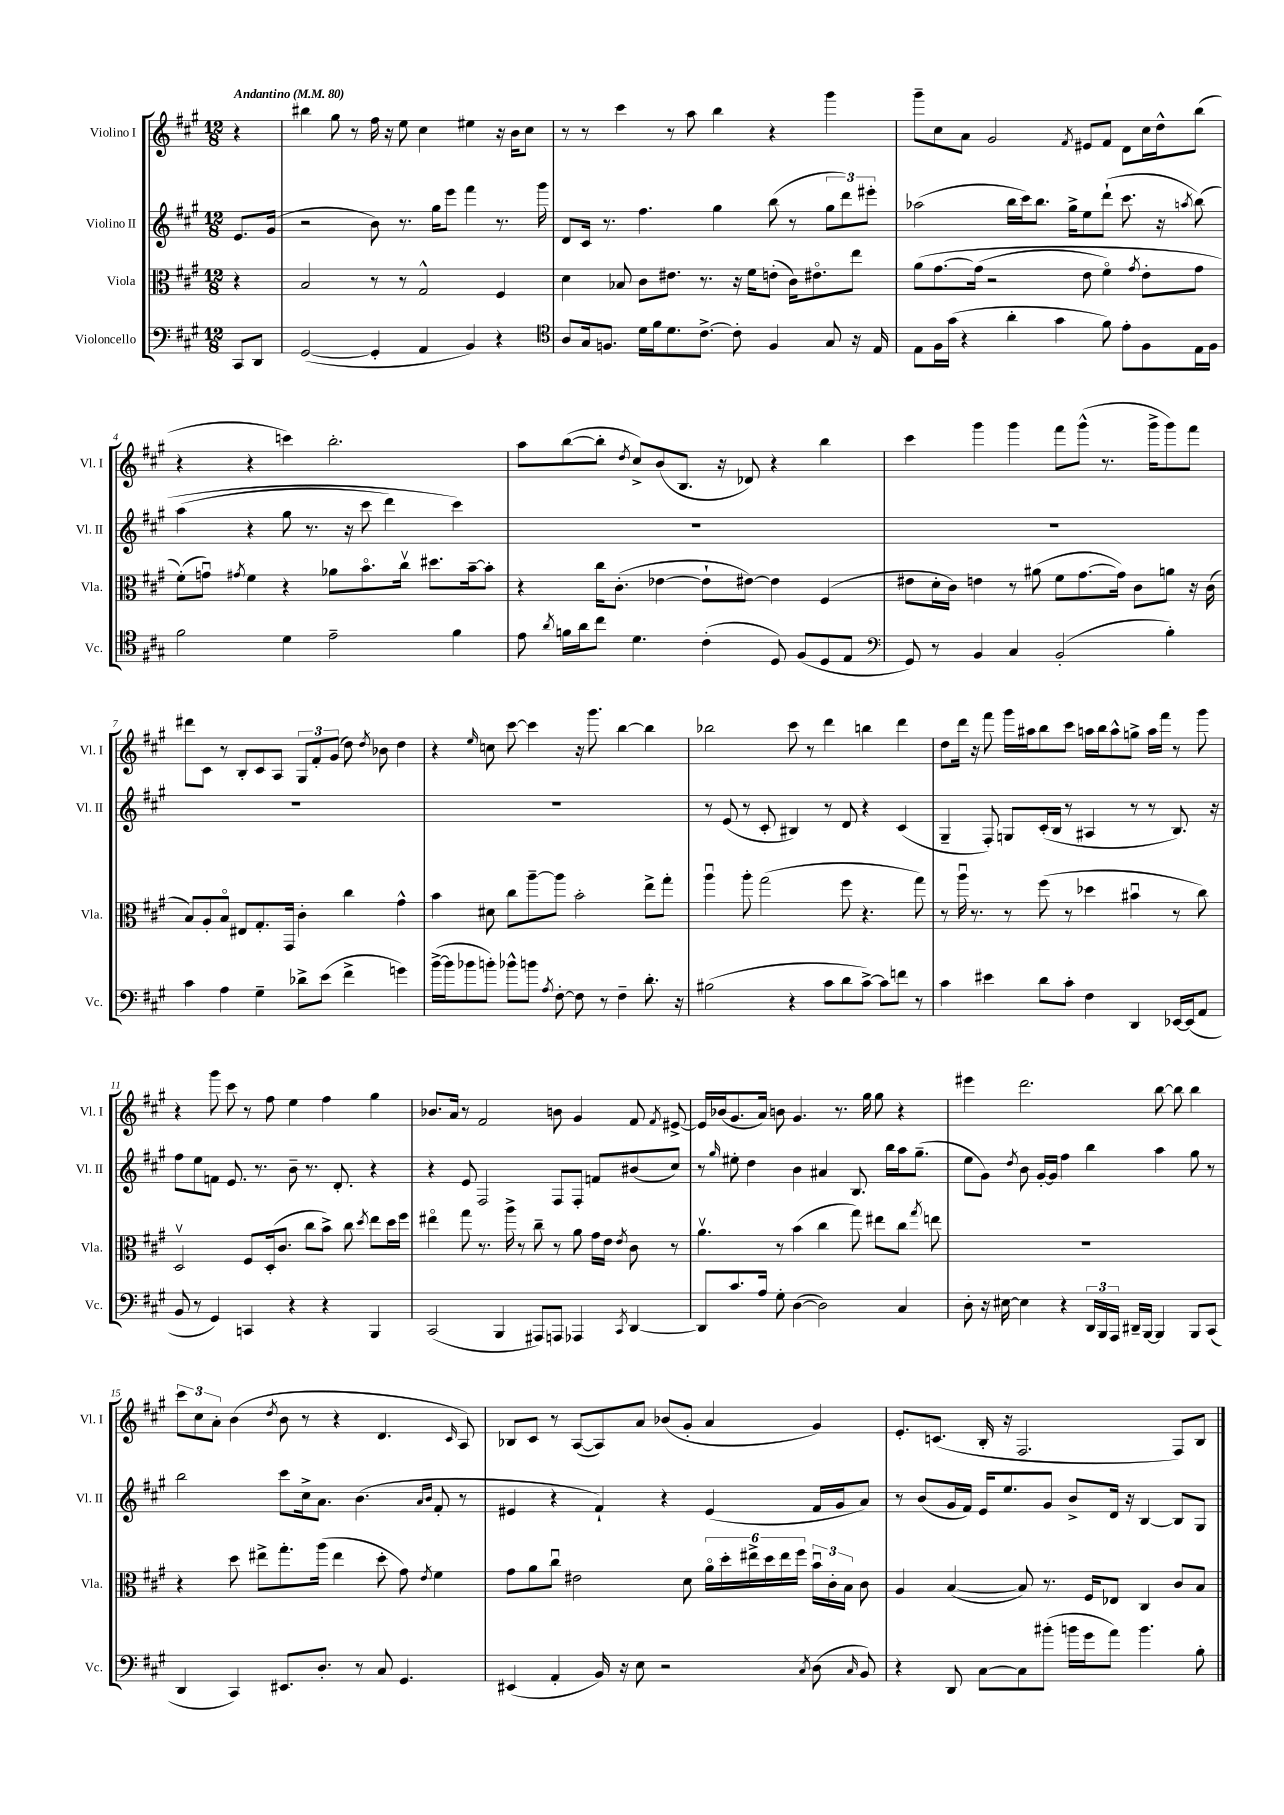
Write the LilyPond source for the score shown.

<<
\new StaffGroup <<
\new Staff = "s0" \with { instrumentName = "Violino I" shortInstrumentName = "Vl. I" } {
    \clef treble \key a \major \numericTimeSignature \time 12/8 \partial 4 \tempo "Andantino" 4 = 80
    \autoBeamOff r4 |
    bis''4 gis''8 r8 fis''16 r16 e''8 cis''4 eis''4 r16 b'16[ cis''8] |
    r8 r8 cis'''4 r8 a''8 b''4 r4 gis'''4 |
    gis'''8[-- cis''8 a'8] gis'2 \acciaccatura { fis'8 } eis'8[ fis'8] d'8[ cis''16 d''16-^ b''8]( |
    r4 r4 c'''4) b''2.-. |
    a''8[ b''8~( b''8]-. \acciaccatura { d''8 } cis''8[->) b'8( b8.] r16 des'8) r4 b''4 |
    cis'''4 gis'''4 gis'''4 fis'''8[ gis'''8]-^( r8. gis'''16[-> gis'''8) fis'''8] |
    dis'''8[ cis'8] r8 b8[-. cis'8 a8] \tuplet 3/2 { gis8[ fis'8-. gis'8]( } d''8) \acciaccatura { d''8 } bes'8 d''4 |
    r4 \grace { e''16 } c''8 cis'''8~ cis'''4 r16 gis'''8. b''4~ b''4 |
    bes''2 cis'''8 r8 d'''4 b''4 d'''4 |
    d''8[ d'''16] r16 fis'''8 gis'''16[ ais''16 b''8 cis'''8] a''16[ b''16 a''8-^ g''8]-> a''16[ fis'''16] r8 gis'''8 |
    r4 gis'''8 cis'''8 r8 fis''8 e''4 fis''4 gis''4 |
    bes'8.[ a'16] r8 fis'2 b'8 gis'4 fis'8 \acciaccatura { fis'8 } eis'8~-> |
    eis'16[ bes'16( gis'8. a'16]) b'8 gis'4. r8. gis''16 gis''8 r4 |
    eis'''4 d'''2. b''8~ b''8 b''4 |
    \tuplet 3/2 { cis'''8[ cis''8 a'8]-. } b'4( \acciaccatura { d''8 } b'8 r8 r4 d'4. \grace { cis'16 } a8) |
    bes8[ cis'8] r8 a8[~( a8) a'8] bes'8[( gis'8]-. a'4 gis'4) |
    e'8.[-. c'8.]( b16-. r16 fis2. fis8[) b8] \bar "|." |
}
\new Staff = "s1" \with { instrumentName = "Violino II" shortInstrumentName = "Vl. II" } {
    \clef treble \key a \major \numericTimeSignature \time 12/8 \partial 4
    \autoBeamOff e'8.[ gis'16]( |
    r2 b'8) r8. gis''16[ e'''8] fis'''4 r8. gis'''16 |
    d'8[ cis'16] r8. fis''4. gis''4 b''8( r8 \tuplet 3/2 { gis''8[ d'''8) eis'''8]-. } |
    aes''2( b''16[ cis'''16) b''8.] gis''16[-> e''8 d'''8]-!( cis'''8. r16 \acciaccatura { a''8 } b''8)\( |
    a''4( r4 gis''8 r8. r16 cis'''8 d'''4) cis'''4\) |
    R1. |
    R1. |
    R1. |
    R1. |
    r8 e'8( r8 cis'8-. bis4) r8 d'8 r4 cis'4( |
    gis4-- fis8-.) g8[ cis'16-.( b16] r8 ais4 r8 r8 b8.) r16 |
    fis''8[ e''8 f'8] e'8. r8. b'8-- r8. d'8.-. r4 |
    r4 e'8 fis2 fis8[ fis8]-. f'8[ bis'8( cis''8]) |
    r8 \grace { gis''16 } eis''8-. d''4 b'4 ais'4 b8. b''16[ a''16 gis''8.]--( |
    e''8[ gis'8]) \acciaccatura { d''8 } b'8 gis'16[~-. gis'16] fis''4 b''4 a''4 gis''8 r8 |
    b''2 cis'''8[ cis''16-> a'8.] b'4.( \grace { a'16[ b'16] } fis'8-. r8 |
    eis'4 r4 fis'4-!) r4 eis'4( fis'16[ gis'16 a'8]) |
    r8 b'8[( gis'16 fis'16]) e'16[ e''8. gis'8] b'8[-> d'16] r16 b4~ b8[ gis8] \bar "|." |
}
\new Staff = "s2" \with { instrumentName = "Viola" shortInstrumentName = "Vla." } {
    \clef alto \key a \major \numericTimeSignature \time 12/8 \partial 4
    \autoBeamOff r4 |
    b2 r8 r8 gis2-^ fis4 |
    d'4 bes8 cis'8[ eis'8.] r8. r16 fis'16[ e'8]-.( cis'16[) eis'8.\flageolet e''8] |
    a'8[\( gis'8.~ gis'16]( r2 e'8 fis'4\flageolet) \acciaccatura { gis'8 } e'8[-. gis'8] |
    fis'8[-.(\) g'8]\downbow) \acciaccatura { gis'8 } fis'4 r4 aes'8[ b'8.\flageolet cis''16]\upbow dis''8.[ b'16~-- b'8]-. |
    r4 cis''16[ cis'8.]-.( ees'4~ ees'8[-! eis'8]~) eis'4 fis4( |
    eis'8[ d'16-. cis'16]) e'4 r8 ais'8( fis'8[ gis'8.~ gis'16]) cis'8[ a'8] r16 cis'16( |
    b8[) a8-. b8]\flageolet eis8[ gis8.-. gis,16] cis'4-. cis''4 gis'4-^ |
    b'4 dis'8 cis''8[ a''8~-- a''8] b'2-. e''8[-> gis''8]-. |
    a''4\downbow a''8-. gis''2( fis''8 r4. gis''8) |
    r8 a''16\downbow r8. r8 fis''8( r8 des''4 bis'4\downbow r8 cis''8) |
    d2\upbow fis8[ d16-.( cis'8.] cis''8[ b'8]->) cis''8 \acciaccatura { d''8 } e''8[ d''16 fis''16] |
    eis''4\flageolet gis''8 r8. a''16-> r8 cis''8-- r8 a'8 gis'16[ e'16] \acciaccatura { e'8 } cis'8 r8 |
    a'4.\upbow r8 b'4( cis''4 gis''8) eis''8[ cis''8] \acciaccatura { gis''8 } e''8 |
    R1. |
    r4 d''8 eis''8[-> gis''8.-. a''16]( eis''4 d''8-. gis'8) \acciaccatura { e'8 } fis'4 |
    gis'8[ a'8 cis''8]\downbow eis'2 d'8 \tuplet 6/4 { a'16[\flageolet d''16-. eis''16-> d''16 eis''16 fis''16] } \tuplet 3/2 { b'16[\downbow cis'16-. b16] } cis'8 |
    a4 b4~( b8) r8. fis16[ ees8] cis4 cis'8[ b8] \bar "|." |
}
\new Staff = "s3" \with { instrumentName = "Violoncello" shortInstrumentName = "Vc." } {
    \clef bass \key a \major \numericTimeSignature \time 12/8 \partial 4
    \autoBeamOff cis,8[ d,8] |
    gis,2~( gis,4-. a,4 b,4) r4 |
    \clef tenor a8[ gis16 f8.] d'16[ fis'16 d'8. cis'8.]~-> cis'8-. f4 gis8 r16 e16 |
    e8[ fis16 gis'16]( r4 a'4-. gis'4 fis'8) e'8[-. fis8 e16 fis16] |
    fis'2 d'4 e'2-- fis'4 |
    e'8 \acciaccatura { a'8 } f'16[ a'16 cis''8] d'4. cis'4-.( d8) fis8[( d8 e8] |
    \clef bass gis,8) r8 b,4 cis4 b,2-.( b4-.) |
    cis'4 a4 gis4-- des'8[-> e'8]( fis'4-> g'4) |
    b'16[~->( b'16 bes'8 b'8]-.) bes'8[-^ b'8] \acciaccatura { a8 } fis8~-. fis8 r8 fis4-- d'8.-. r16 |
    bis2( r4 cis'8[ d'8 cis'8]~->) cis'8[ f'8] r8 |
    cis'4 eis'4 d'8[ cis'8]-. fis4 d,4 ees,16[~ ees,16( a,8] |
    b,8 r8 gis,4) c,4 r4 r4 b,,4 |
    cis,2( b,,4 ais,,8[) a,,8] aes,,4 \acciaccatura { cis,8 } d,4~ |
    d,8[ cis'8. a16] gis8-. d4~( d2) cis4 |
    d8-. r16 eis16~ eis4 r4 \tuplet 3/2 { d,16[ b,,16 a,,16] } dis,16[-- b,,16]~ b,,4 b,,8[ cis,8]( |
    d,4 cis,4) eis,8.[ d8.]-. r8 cis8 gis,4. |
    eis,4( a,4-. b,16) r16 e8 r2 \acciaccatura { cis8 } d8( \grace { cis16 } b,8) |
    r4 d,8 cis8[~ cis8 bis'8]-.( b'16[ gis'16 a'8]) b'4. b8-. \bar "|." |
}
>>
>>
